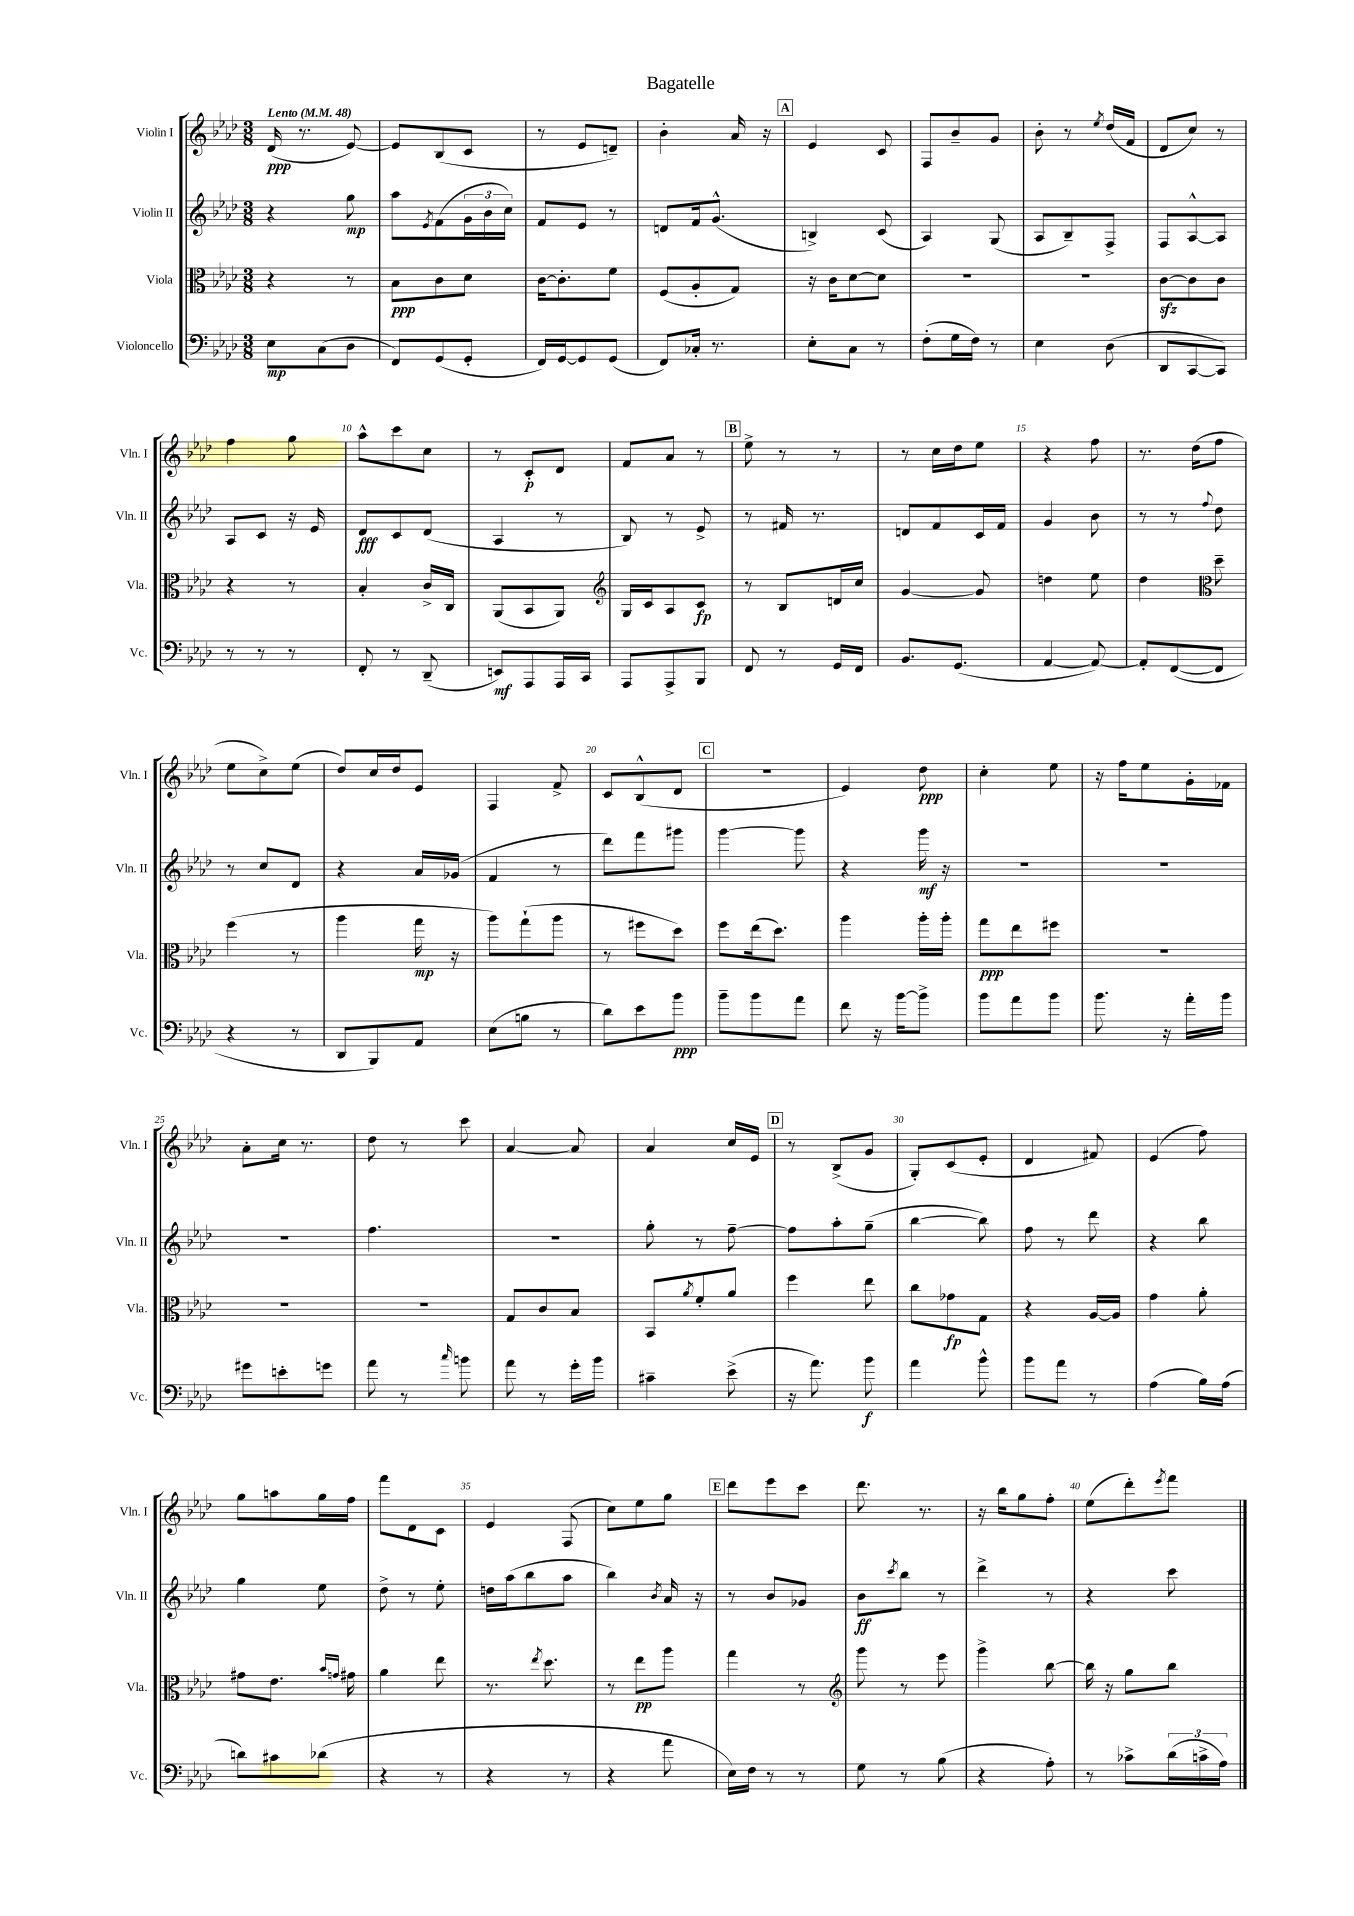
\header { title = "Bagatelle" }
<<
\new StaffGroup <<
\new Staff = "s0" \with { instrumentName = "Violin I" shortInstrumentName = "Vln. I" } {
    \clef treble \key aes \major \numericTimeSignature \time 3/8 \tempo "Lento" 4 = 48
    des'16\ppp( r8. ees'8~) |
    ees'8 bes8( c'8 |
    r8 ees'8 d'8--) |
    bes'4-. aes'16 r16 |
    \mark \markup { \box "A" } ees'4 c'8 |
    f8 bes'8-- g'8 |
    bes'8-. r8 \acciaccatura { ees''8 } des''16( f'16 |
    des'8 c''8) r8 |
    f''4 g''8 |
    aes''8-^ c'''8 c''8 |
    r8 c'8-.\p des'8 |
    f'8 aes'8 r8 |
    \mark \markup { \box "B" } ees''8-> r8 r8 |
    r8 c''16 des''16 ees''8 |
    r4 f''8 |
    r8. des''16( f''8 |
    ees''8 c''8->) ees''8( |
    des''8) c''16 des''16 ees'8 |
    f4 f'8-> |
    c'8 bes8-^( des'8 |
    \mark \markup { \box "C" } R4. |
    ees'4) des''8\ppp |
    c''4-. ees''8 |
    r16 f''16 ees''8 g'16-. fes'16 |
    aes'8-. c''16 r8. |
    des''8 r8 c'''8 |
    aes'4~ aes'8 |
    aes'4 c''16 ees'16 |
    \mark \markup { \box "D" } r8 bes8->( g'8 |
    g8-.) c'8( ees'8-. |
    des'4 fis'8) |
    ees'4( f''8) |
    g''8 a''8 g''16 f''16 |
    f'''8 des'8 c'8 |
    ees'4 f8( |
    c''8) ees''8 g''8 |
    \mark \markup { \box "E" } des'''8 ees'''8 c'''8 |
    des'''8. r8. |
    r16 bes''16 g''8 f''8-. |
    ees''8( des'''8-.) \acciaccatura { ees'''8 } f'''8 \bar "|." |
}
\new Staff = "s1" \with { instrumentName = "Violin II" shortInstrumentName = "Vln. II" } {
    \clef treble \key aes \major \numericTimeSignature \time 3/8
    r4 g''8\mp |
    aes''8 \acciaccatura { ees'8 } f'8( \tuplet 3/2 { g'16 bes'16 c''16) } |
    f'8 ees'8 r8 |
    d'8 f'16 g'8.-^( |
    \mark \markup { \box "A" } b4->) c'8( |
    aes4) g8( |
    aes8 bes8--) f8-> |
    f8 aes8~-^ aes8 |
    aes8 c'8 r16 ees'16 |
    des'8\fff c'8 des'8( |
    aes4 r8 |
    bes8) r8 ees'8-> |
    \mark \markup { \box "B" } r8 fis'16 r8. |
    d'8 f'8 c'16 f'16 |
    g'4 bes'8 |
    r8 r8 \appoggiatura { f''8 } des''8 |
    r8 c''8 des'8 |
    r4 aes'16 ges'16( |
    f'4 r8 |
    des'''8) f'''8 gis'''8 |
    \mark \markup { \box "C" } g'''4~ g'''8 |
    r4 g'''16\mf r16 |
    R4. |
    R4. |
    R4. |
    f''4. |
    R4. |
    g''8-. r8 f''8~-- |
    \mark \markup { \box "D" } f''8 aes''8-. g''8--( |
    bes''4~ bes''8) |
    f''8 r8 des'''8 |
    r4 bes''8 |
    g''4 ees''8 |
    des''8-> r8 ees''8-. |
    d''16 aes''16( bes''8 aes''8 |
    bes''4) \acciaccatura { bes'8 } aes'16 r16 |
    \mark \markup { \box "E" } r8 bes'8 ges'8 |
    bes'8\ff \acciaccatura { c'''8 } bes''8 r8 |
    des'''4-> r8 |
    r4 c'''8 \bar "|." |
}
\new Staff = "s2" \with { instrumentName = "Viola" shortInstrumentName = "Vla." } {
    \clef alto \key aes \major \numericTimeSignature \time 3/8
    r4 r8 |
    bes8\ppp c'8 des'8 |
    c'16~ c'8.-. f'8 |
    f8( aes8-. g8) |
    \mark \markup { \box "A" } r16 c'16 des'8~ des'8 |
    r4. |
    R4. |
    c'8~\sfz c'8 c'8 |
    r4 r8 |
    bes4-. c'16-> c16 |
    aes,8( bes,8 aes,8) |
    \clef treble g16 c'16 aes8 c'8\fp |
    \mark \markup { \box "B" } r8 bes8 d'16 c''16 |
    g'4~ g'8 |
    d''4 ees''8 |
    des''4 \clef alto des''8-- |
    f''4( r8 |
    aes''4 g''16\mp r16 |
    aes''8) g''8-!( aes''8 |
    r8 fis''8 des''8) |
    \mark \markup { \box "C" } f''8 ees''16( des''8.) |
    aes''4 aes''16-. aes''16-. |
    g''8\ppp ees''8 fis''8 |
    R4. |
    R4. |
    R4. |
    g8 c'8 bes8 |
    bes,8 \acciaccatura { aes'8 } f'8-. aes'8 |
    \mark \markup { \box "D" } f''4 ees''8 |
    c''8 ges'8\fp g8 |
    r4 aes16~ aes16 |
    g'4 aes'8-. |
    gis'8 ees'8. \grace { bes'16 g'16 } gis'16 |
    aes'4 ees''8 |
    r8. \acciaccatura { ees''8 } des''8. |
    r8 ees''8\pp aes''8 |
    \mark \markup { \box "E" } g''4 r8 |
    \clef treble g'''8 r8 ees'''8 |
    g'''4-> bes''8~ |
    bes''16 r16 g''8 bes''8 \bar "|." |
}
\new Staff = "s3" \with { instrumentName = "Violoncello" shortInstrumentName = "Vc." } {
    \clef bass \key aes \major \numericTimeSignature \time 3/8
    ees8\mp c8( des8 |
    f,8) g,8( g,8-. |
    f,16) g,16~ g,8 g,8( |
    f,8) ces16-. r8. |
    \mark \markup { \box "A" } ees8-. c8 r8 |
    f8-.( g16 f16) r8 |
    ees4 des8( |
    des,8 c,8~ c,8) |
    r8 r8 r8 |
    f,8-. r8 des,8--( |
    e,8\mf) aes,,8 aes,,16 c,16 |
    aes,,8 aes,,8-> bes,,8 |
    \mark \markup { \box "B" } f,8 r8 g,16 f,16 |
    bes,8. g,8.( |
    aes,4~ aes,8~) |
    aes,8-. f,8~( f,8 |
    r4 r8 |
    des,8 bes,,8) aes,8 |
    ees8( b8 r8 |
    des'8) ees'8 bes'8\ppp |
    \mark \markup { \box "C" } bes'8-- bes'8 aes'8 |
    f'8 r16 bes'16~ bes'8-> |
    bes'8 aes'8 bes'8 |
    bes'8. r16 aes'16-. bes'16 |
    gis'8 e'8-. g'8 |
    aes'8 r8 \grace { c''16 } b'8 |
    aes'8 r8 g'16-. bes'16 |
    cis'4-- ees'8->( |
    \mark \markup { \box "D" } r16 aes'8.) bes'8\f |
    aes'4 bes'8-^ |
    bes'8 aes'8 r8 |
    aes4( bes16) aes16( |
    d'8) cis'8 des'8( |
    r4 r8 |
    r4 r8 |
    r4 aes'8 |
    \mark \markup { \box "E" } ees16) f16 r8 r8 |
    g8 r8 bes8( |
    r4 aes8-.) |
    r8 ces'8-> \tuplet 3/2 { des'16( c'16-> aes16) } \bar "|." |
}
>>
>>
\layout { \context { \Score \override BarNumber.break-visibility = ##(#f #t #t) barNumberVisibility = #(every-nth-bar-number-visible 5) } }
